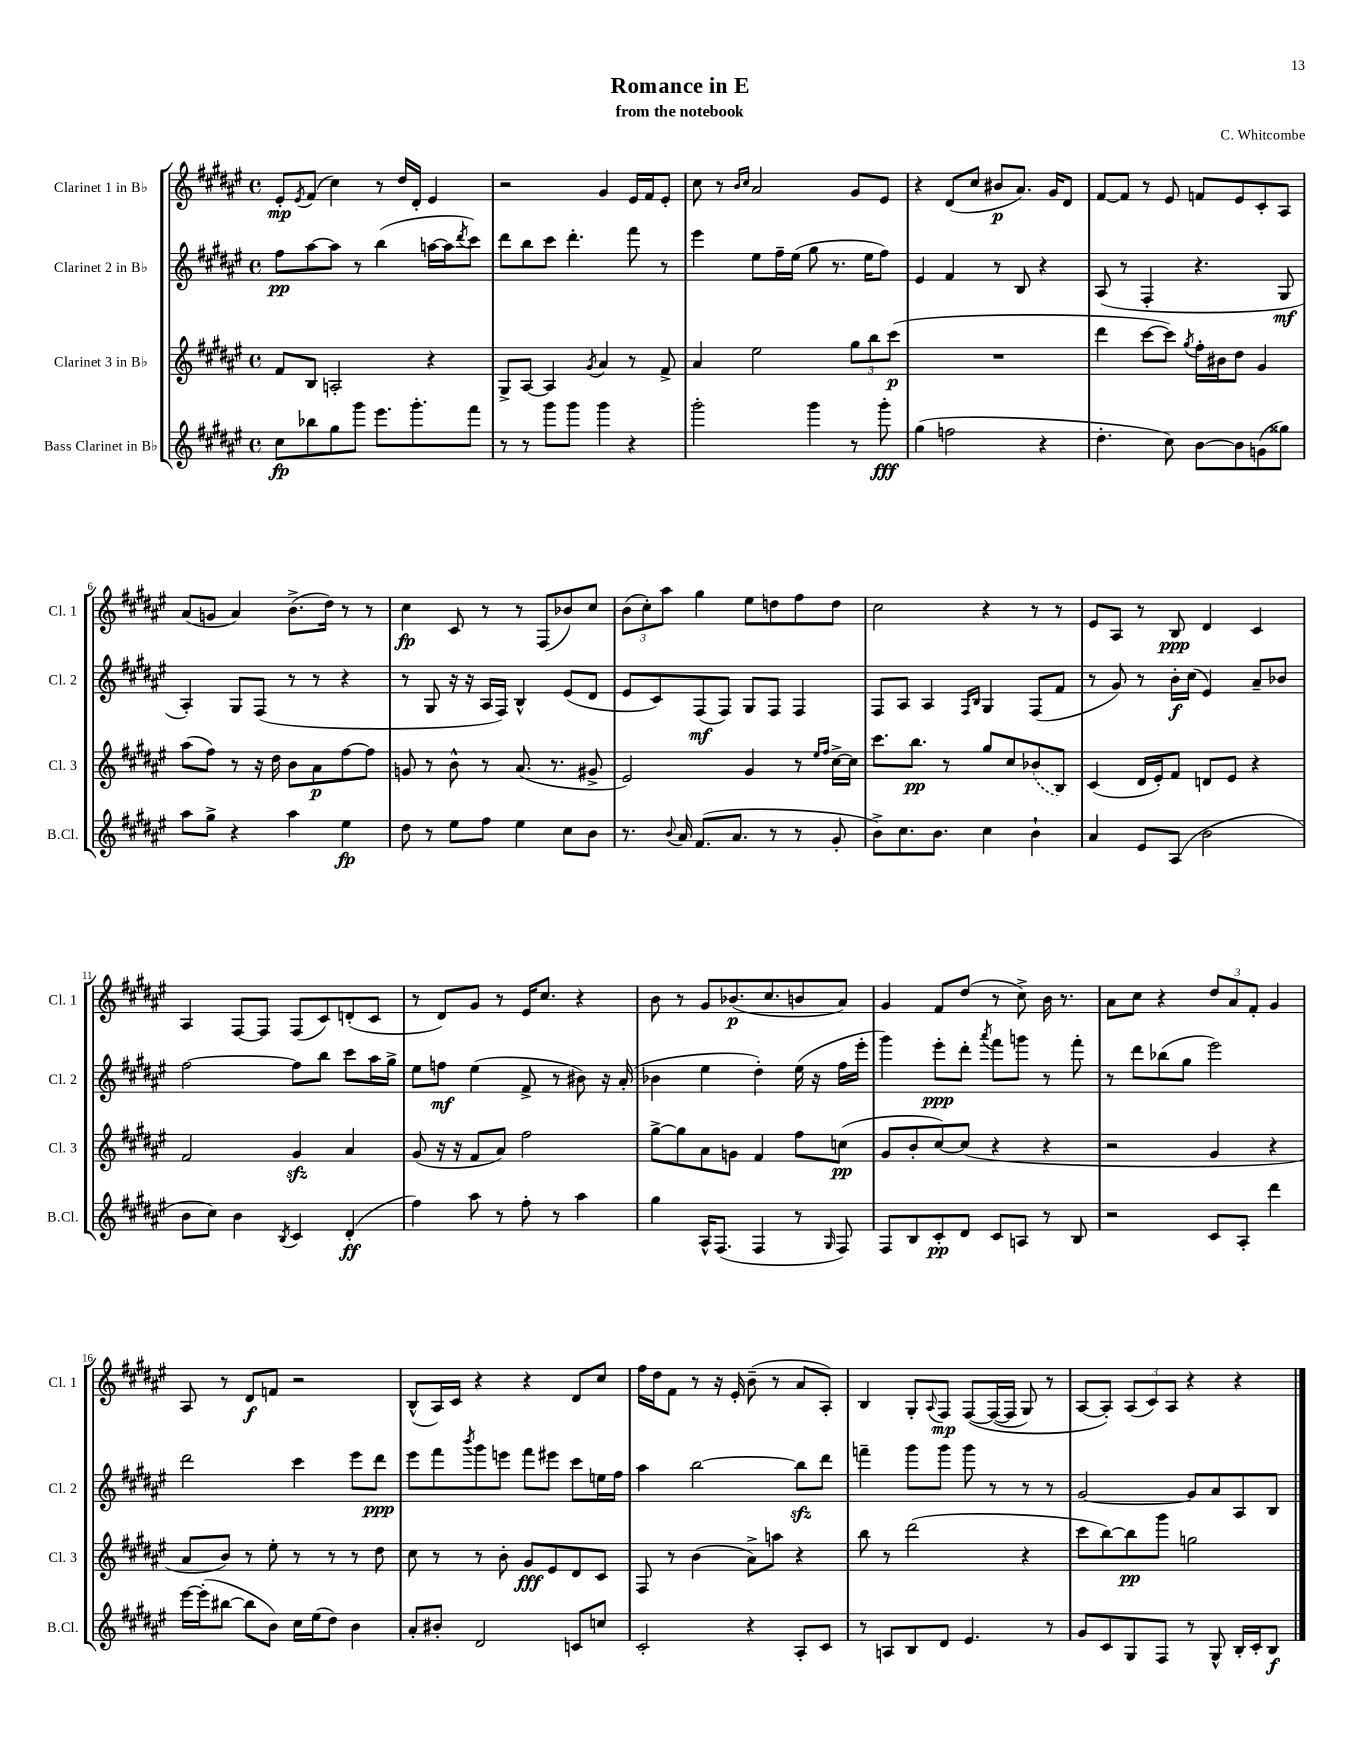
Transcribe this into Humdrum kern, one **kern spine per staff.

**kern	**kern	**kern	**kern
*staff4	*staff3	*staff2	*staff1
*clefG2	*clefG2	*clefG2	*clefG2
*k[f#c#g#d#a#e#]	*k[f#c#g#d#a#e#]	*k[f#c#g#d#a#e#]	*k[f#c#g#d#a#e#]
*M4/4	*M4/4	*M4/4	*M4/4
*met(c)	*met(c)	*met(c)	*met(c)
8cc#\L	8f#/L	8ff#\L	8e#'/L
.	.	.	8qe#/
8bb-\	8B/J	[8aa#\	(8f#/J
8gg#\	2A'/	8aa#\]J	4cc#\)
8ggg#\J	.	8r	.
8.eee#\L	.	(4bb\	8r
.	.	.	16dd#/LL
8.ggg#'\	.	.	16d#'/JJ
.	4r	[16aa\LL	4e#/
.	.	16aa\]J	.
.	.	8qddd#/	.
8fff#\J	.	8ccc#\J)	.
=	=	=	=
8r	8G#^/L	8ddd#\L	2r
8r	[8A#/J	8bb\	.
8ggg#\L	4A#/]	8ccc#\J	.
8ggg#\J	.	4.ddd#'\	.
.	8qg#/	.	.
4ggg#\	4a#/	.	4g#/
4r	8r	8fff#\	16e#/LL
.	.	.	16f#/J
.	8f#^/	8r	8e#'/J
=	=	=	=
2ggg#'\	4a#/	4eee#\	8cc#\
.	.	.	8r
.	.	.	16qqb/LL
.	.	.	16qqcc#/JJ
.	2ee#\	8ee#\L	2a#/
.	.	16ff#~\L	.
.	.	(16ee#\JJ	.
4ggg#\	.	8gg#\	.
.	.	8.r	.
8r	12gg#\L	.	8g#/L
.	.	16ee#\LK	.
.	12bb\	.	.
8ggg#'\	.	8ff#\J)	8e#/J
.	(12ccc#\J	.	.
=	=	=	=
(4gg#\	1r	4e#/	4r
2ff\	.	4f#/	(8d#/L
.	.	.	8cc#/J
.	.	8r	8b#/L
.	.	8B/	8.a#/J)
4r	.	4r	.
.	.	.	16g#/LK
.	.	.	8d#/J
=	=	=	=
4.dd#'\	4ddd#\	(8A#/	[8f#/L
.	.	8r	8f#/]J
.	[8ccc#\L	4F#'/	8r
8cc#\)	8ccc#\]J)	.	8e#/
.	8qgg#/	.	.
[8b\L	16ff#'\LL	4.r	8f/L
.	16b#\J	.	.
8b\]	8dd#\J	.	8e#/
(8g\	4g#/	.	8c#'/
8gg##\J)	.	8G#/	8A#/J
=	=	=	=
8aa#\L	(8aa#\L	4A#'/)	(8a#/L
8gg#^\J	8ff#\J)	.	8g/J
4r	8r	8G#/L	4a#/)
.	16r	(8F#/J	.
.	16dd#\	.	.
4aa#\	8b\L	8r	(8.b^\L
.	8a#\	8r	.
.	.	.	16dd#\Jk)
4ee#\	[8ff#\	4r	8r
.	8ff#\]J	.	8r
=	=	=	=
8dd#\	8g/	8r	4cc#\
8r	8r	8G#/	.
8ee#\L	8b^^\	16r	8c#/
.	.	16r	.
8ff#\J	8r	16A#/LL	8r
.	.	16F#/JJ)	.
4ee#\	(8.a#/	4B^^/	8r
.	.	.	(8F#/L
.	8.r	.	.
8cc#\L	.	(8e#/L	8b-/)
8b\J	8g#^/	8d#/J	8cc#/J
=	=	=	=
8.r	2e#/)	8e#/L	(12b\L
.	.	.	12cc#'\)
.	.	8c#/)	.
.	.	.	12aa#\J
8qqb/	.	.	.
16a#/	.	.	.
(8.f#/L	.	(8F#/	4gg#\
.	.	8F#/J)	.
8.a#/J	.	.	.
.	4g#/	8G#/L	8ee#\L
8r	.	8F#/J	8dd\
8r	8r	4F#/	8ff#\
.	16qqee#/LL	.	.
.	16qqff#/JJ	.	.
8g#'/	[16cc#^\LL	.	8dd\J
.	16cc#\]JJ	.	.
=	=	=	=
8b^\L)	8.ccc#\L	8F#/L	2cc#\
8.cc#\	.	8A#/J	.
.	8.bb\J	.	.
.	.	4A#/	.
8.b\J	.	.	.
.	8r	.	.
.	.	16qqF#/LL	.
.	.	16qqB/JJ	.
4cc#\	8gg#/L	4G#/	4r
.	8cc#/	.	.
4b`\	(8b-/	(8F#/L	8r
.	8B/J)	8f#/J	8r
=	=	=	=
4a#/	(4c#/	8r	8e#/L
.	.	8g#/)	8A#/J
8e#/L	16d#/LL	8r	8r
.	16e#'/J)	.	.
(8A#/J	8f#/J	16b'\LL	8B/
.	.	(16cc#\JJ	.
2b\	8d/L	4e#/)	4d#/
.	8e#/J	.	.
.	4r	8a#~/L	4c#/
.	.	8b-/J	.
=	=	=	=
8b\L	2f#/	[2ff#\	4A#/
8cc#\J)	.	.	.
4b\	.	.	[8F#/L
.	.	.	8F#/]J
8qB/	.	.	.
4c#/	4g#/	8ff#\]L	(8F#/L
.	.	8bb\J	8c#/)
(4d#'/	4a#/	8ccc#\L	(8d'/
.	.	16aa#\L	8c#/J
.	.	16gg#^\JJ	.
=	=	=	=
4ff#\)	(8g#/	8ee#\L	8r
.	16r	8ff\J	8d#/L)
.	16r	.	.
8aa#\	8f#/L	(4ee#\	8g#/J
8r	8a#/J)	.	8r
8ff#'\	2ff#\	8f#^/	16e#/LK
.	.	.	8.cc#/J
8r	.	8r	.
4aa#\	.	8b#\)	4r
.	.	16r	.
.	.	(16a#'/	.
=	=	=	=
4gg#\	[8gg#^\L	4b-\	8b\
.	8gg#\]	.	8r
16A#^^/LK	8a#\	4ee#\	8g#/L
(8.F#/J	.	.	.
.	8g\J	.	(8.b-/
4F#/	4f#/	4dd#'\)	.
.	.	.	8.cc#/
8r	8ff#\L	(16ee#\	8b/
.	.	16r	.
16qqG#/	.	.	.
8F#/)	(8cc\J	16ff#\LL	8a#/J)
.	.	16eee#'\JJ	.
=	=	=	=
8F#/L	8g#/L	4ggg#\)	4g#/
8B/	8b'/	.	.
8c#'/	[8cc#/)	8eee#'\L	8f#/L
8d#/J	(8cc#/]J	8ddd#'\J	(8dd#/J
.	.	8qaaa#/	.
8c#/L	4r	8fff#\L	8r
8A/J	.	8ggg\J	8cc#^\)
8r	4r	8r	16b\
.	.	.	8.r
8B/	.	8fff#'\	.
=	=	=	=
2r	2r	8r	8a#\L
.	.	8ddd#\L	8cc#\J
.	.	(8bb-\	4r
.	.	8gg#\J	.
8c#/L	4g#/	2eee#\)	12dd#/L
.	.	.	12a#/
8A#'/J	.	.	.
.	.	.	12f#'/J
4ddd#\	4r	.	4g#/
=	=	=	=
[16eee#\LL	8a#/L	2ddd#\	8A#/
(16eee#'\]J	.	.	.
[8bb#\J	8b/J)	.	8r
8bb#\]L	8r	.	8d#/L
8b\J)	8ee#'\	.	8f/J
16cc#\LL	8r	4ccc#\	2r
(16ee#\J	.	.	.
8dd#\J)	8r	.	.
4b\	8r	8eee#\L	.
.	8dd#\	8ddd#\J	.
=	=	=	=
8a#'/L	8cc#\	8eee#\L	(8B^^/L
8b#'/J	8r	8fff#\	16A#/L)
.	.	.	16c#/JJ
.	.	8qbbb/	.
2d#/	8r	8ggg#\	4r
.	8b'\	8eee\J	.
.	8g#/L	8fff#\L	4r
.	8e#/	8eee#\J	.
8c/L	8d#/	8ccc#\L	8d#/L
8cc/J	8c#/J	16ee\L	8cc#/J
.	.	16ff#\JJ	.
=	=	=	=
2c#'/	8F#/	4aa#\	16ff#\LL
.	.	.	16dd#\J
.	8r	.	8f#\J
.	(4b\	[2bb\	8r
.	.	.	16r
.	.	.	16e#'/
4r	8a#^\L)	.	(8b~\
.	8aa\J	.	8r
8A#'/L	4r	8bb\]L	8a#/L
8c#/J	.	8ddd#\J	8A#'/J)
=	=	=	=
8r	8bb\	4fff~\	4B/
8A/L	8r	.	.
8B/	(2ddd#\	8ggg#\L	8G#'/L
.	.	.	8qqA#/
8d#/J	.	8ggg#\J	8F#/J
4.e#/	.	8ggg#\	&([8F#/L
.	.	8r	(16F#/_L
.	.	.	16F#/]JJ
.	4r	8r	8G#/)
8r	.	8r	8r
=	=	=	=
8g#/L	8ccc#\L	[2g#/	[8A#/L
8c#/	[8bb\)	.	8A#'/]J&)
8G#/	8bb\]	.	(12A#/L
.	.	.	12c#/)
8F#/J	8ggg#\J	.	.
.	.	.	12A#/J
8r	2gg\	8g#/]L	4r
8G#^^/	.	8a#/	.
16B'/LL	.	8A#/	4r
16c#'/J	.	.	.
8B/J	.	8B/J	.
==	==	==	==
*-	*-	*-	*-
